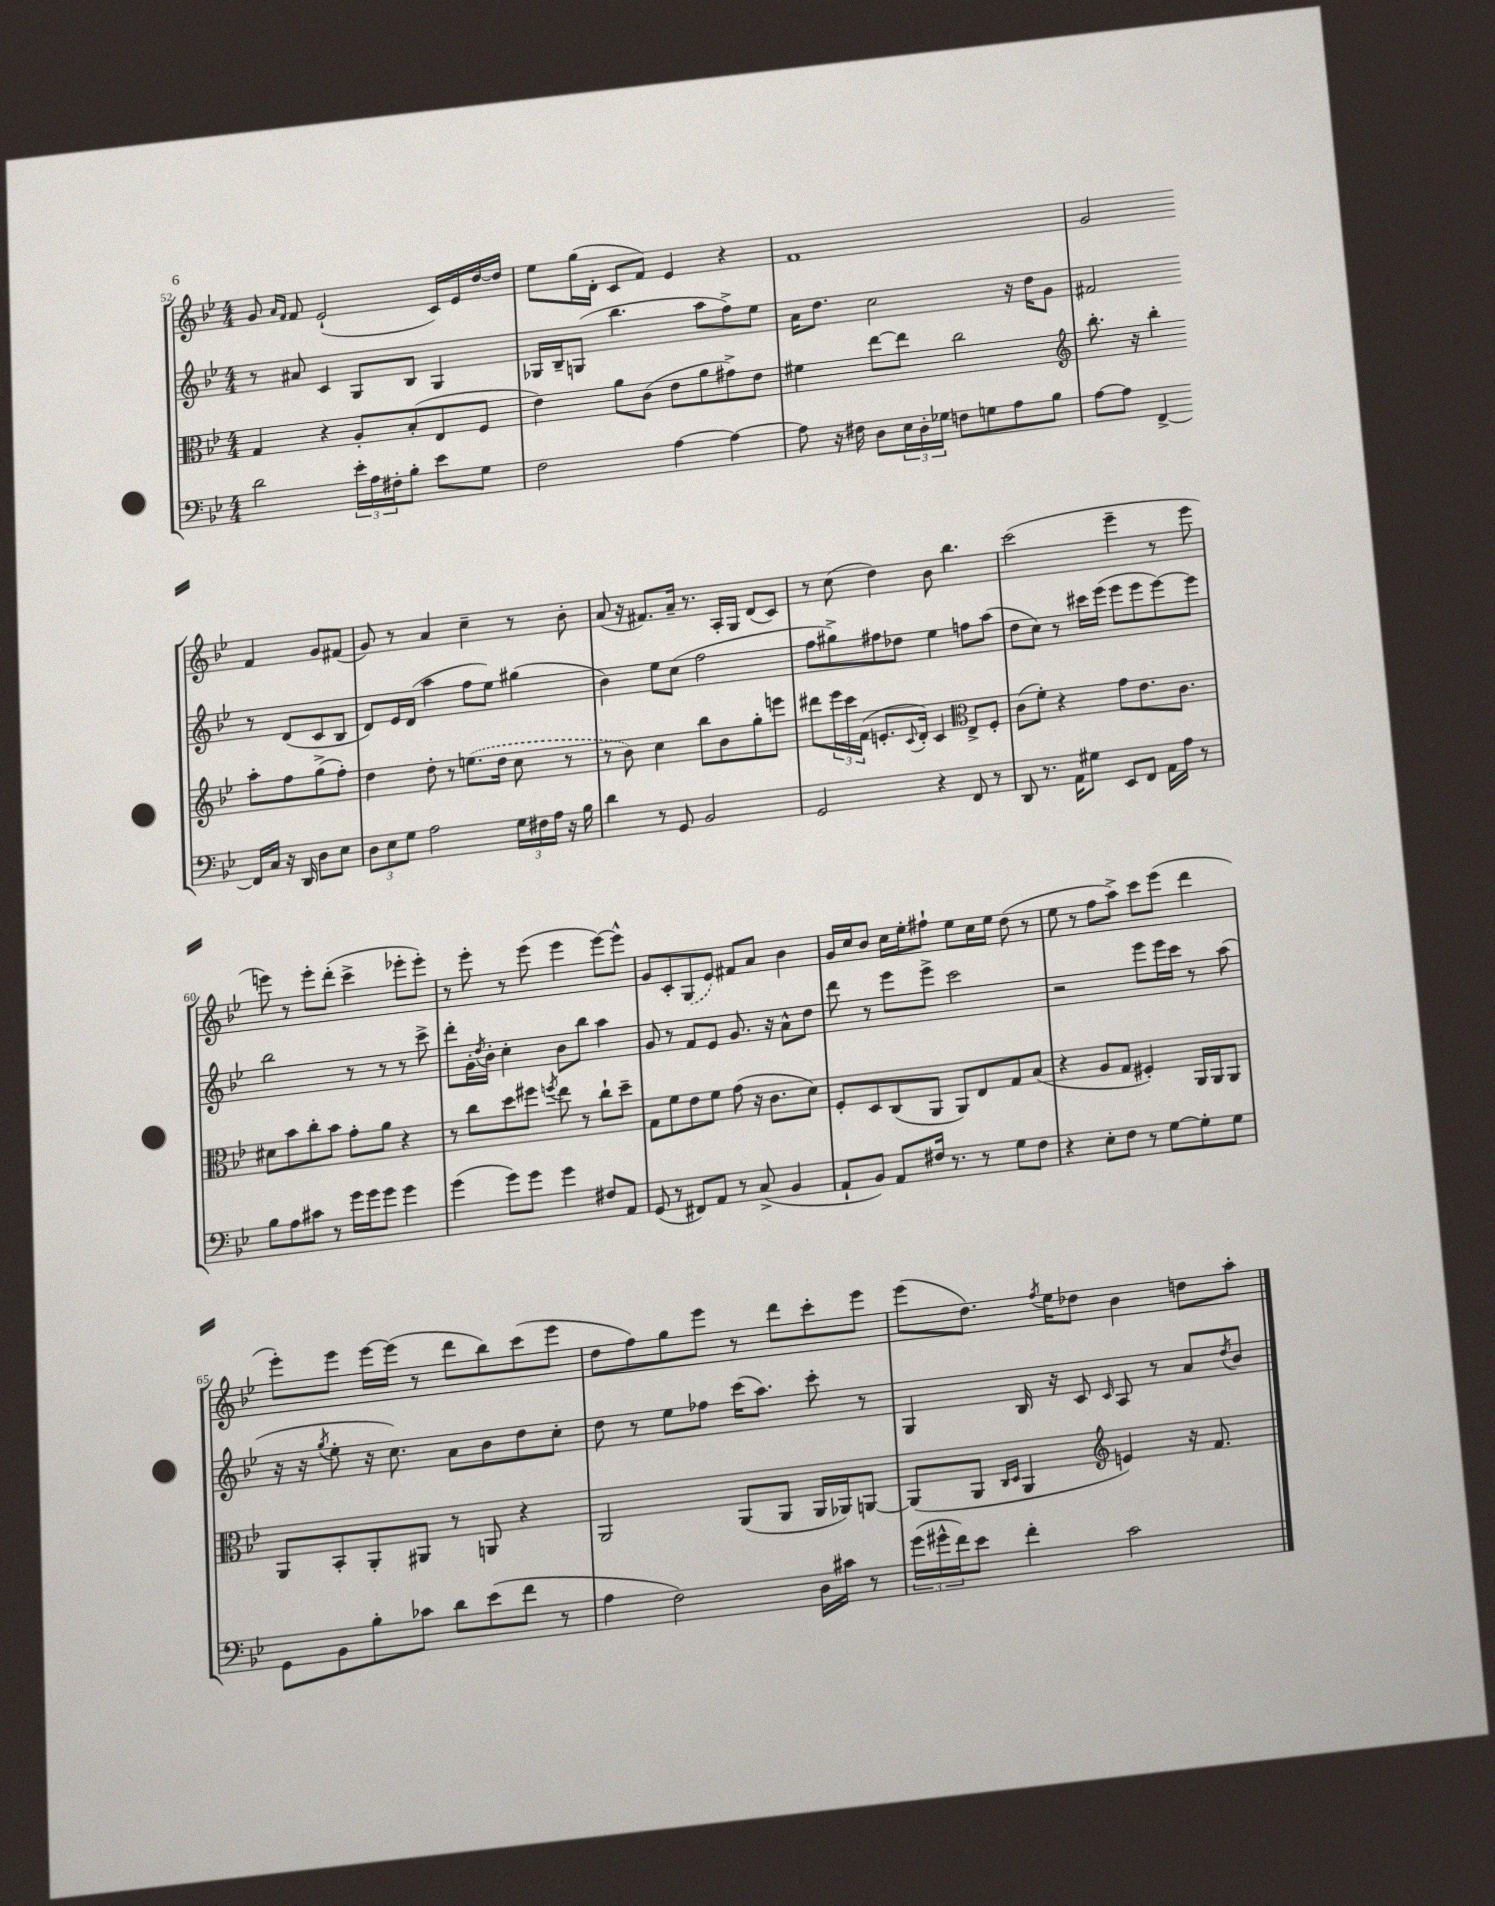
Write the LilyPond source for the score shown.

<<
\new StaffGroup <<
\new Staff = "s0" {
    \clef treble \key bes \major \numericTimeSignature \time 4/4
    g'8 \grace { a'16 f'16 } f'8 ees'2-!( c'16) ees'16 d''16~ d''16 |
    ees''8 g''16( d'16-. c'8 f'8) ees'4 r4 |
    f'1 |
    g'2 f'4 g'8 fis'8( |
    g'8) r8 a'4 c''4-- r8 bes'8-. |
    a'8( r16 fis'8.) a'16-- r8. a16-. g16 d'8( c'8) |
    r8 c''8( d''4) bes'8 bes''4. |
    c'''2( ees'''4-- r8 ees'''8 |
    e'''8) r8 e'''8-. d'''8-.( c'''4-> ees'''8-. ees'''8-.) |
    r8 ees'''8-. r8 ees'''8( ees'''4 ees'''8~) ees'''8-^ |
    g'8 c'8-. \once \slurDashed g8( ees'8) fis'8 a'8 bes'4 |
    g'16 c''16 bes'8 c''16 ees''16-. fis''8-! ees''8 c''16 ees''16 d''8( r8 |
    ees''8 r8 f''8 a''8->) c'''8 ees'''8( d'''4 |
    ees'''8-.) ees'''8 ees'''16~ ees'''16( r8 d'''8 bes''8) c'''8( ees'''8 |
    d''8 f''8) g''8 ees'''8 r8 d'''8 c'''8-. ees'''8 |
    ees'''8( d''8.) \acciaccatura { f''8 } ees''16 des''8 bes'4 d''8 a''8-. \bar "|." |
}
\new Staff = "s1" {
    \clef treble \key bes \major \numericTimeSignature \time 4/4
    r8 ais'8 c'4 g8 bes8 g4 |
    ges16 bes16-- g8( bes''4. a''8 f''8->) ees''8 |
    a'16 d''8. c''2 r16 d''16 g'8 |
    fis'2 r8 d'8( c'8 bes8 |
    d'8) ees'16 d'16( a''4 f''8 ees''8) gis''4( |
    bes'4) ees''8 c''8( f''2 |
    f''8 gis''8->) fis''8 des''8 ees''4 f''8 a''8( |
    d''8 c''8) r8 cis'''16 ees'''16( ees'''8 ees'''8 ees'''8~) ees'''8 |
    bes''2 r8 r8 r8 c'''8-> |
    d'''8-. g'16-. \acciaccatura { d''8 } bes'16-. c''4-. bes'8 bes''8 a''4 |
    g'8 r8 f'8 ees'8 g'8. r16 a'8-^ d''8 |
    d'''8 r8 ees'''8 ees'''8-> c'''2 |
    r2 ees'''8 ees'''16 c'''16 r8 a''8( |
    r16 r16 \acciaccatura { g''8 } ees''8-. r16 c''8.) a'8 bes'8 d''8 c''8-. |
    d''8 r8 ees''8 fes''8 c'''16( a''8.) c'''8-. r8 |
    g4 bes16 r16 c'8 \grace { c'16 } a8 r8 a'8 \acciaccatura { d''8 } bes'8 \bar "|." |
}
\new Staff = "s2" {
    \clef alto \key bes \major \numericTimeSignature \time 4/4
    g4 r4 a8-. bes8-.( ees8 f8 |
    ees'4) a'8 c'8( ees'8 a'8 gis'8->) ees'8 |
    fis'4 ees''8~ ees''8 c''2 |
    \clef treble bes''8.-. r16 bes''4-. a''8-. f''8 g''8->( f''8-.) |
    d''4 d''8-. r8 \once \slurDashed e''8.( d''16 c''8 r8 |
    r8 bes'8) c''4 bes''8 bes'8 g''8-. e'''8 |
    dis'''8 \tuplet 3/2 { ees'''16 c'''16 f'16( } e'8.-. \appoggiatura { c'8 } d'16-.) c'4 \clef alto ees8-> f8-. |
    c'8( f'8-.) r4 g'8 ees'8. c'8. |
    dis'8 bes'8 c''8-. bes'8 g'8-. a'8 r4 |
    r8 c''8 d''8 fis''8 \acciaccatura { f''8 } ees''8 r8 c''8-! d''8-- |
    g8 f'8 ees'8 f'8 g'8( r16 c'8. d'8) |
    f8-. d8 c8( a,8 a,8) ees8 g8 bes8( |
    r4 a8 g8 fis4-.) a,16 a,16 a,8 |
    a,8 bes,8-. a,8-. ais,8 r8 a,8 r4 |
    a,2 a,8( a,8 a,16 aes,16) a,8~ |
    a,8( a,8 \grace { c16 d16 } a,4 \clef treble e'4) r16 f'8. \bar "|." |
}
\new Staff = "s3" {
    \clef bass \key bes \major \numericTimeSignature \time 4/4
    d'2 \tuplet 3/2 { ees'16-. a16 fis16-. } bes8-. ees'8 g8 |
    f2 a4~ a4~ |
    a8 r16 fis16 d8 \tuplet 3/2 { ees16 d16-. ges16 } f8 g8 a8 bes8 |
    a8~ a8 f,4~-> f,16 c16 r16 d,16 d8 ees8 |
    \tuplet 3/2 { d8 ees8 g8 } a2 \tuplet 3/2 { g16 fis16 a16 } r16 bes16 |
    d'4 r8 g,8 bes,2 |
    g,2 r4 f,8 r8 |
    d,8 r8. a,16 gis8 ees,8 f,8 a,16 a16 r8 |
    bes8 a8 cis'8 r8 g'16 g'16 g'8 g'4 |
    g'4( g'8) g'8 g'4 fis8 a,8 |
    g,8( r8 fis,8) a,8 r8 c8->( bes,4 |
    a,8-! bes,8) a,8 fis16 r8. r8 g8 fis8 |
    r4 ees8-. f8 r8 g8~ g8-. g8 |
    g,8 bes,8 bes8-. ces'8 d'8 ees'8( f'8 r8 |
    a4 f2) d16 cis'16 r8 |
    \tuplet 3/2 { g'16( gis'16-^ f'16) } ees'8 f'4-. c'2 \bar "|." |
}
>>
>>
\layout { \context { \Score currentBarNumber = #52 } }
